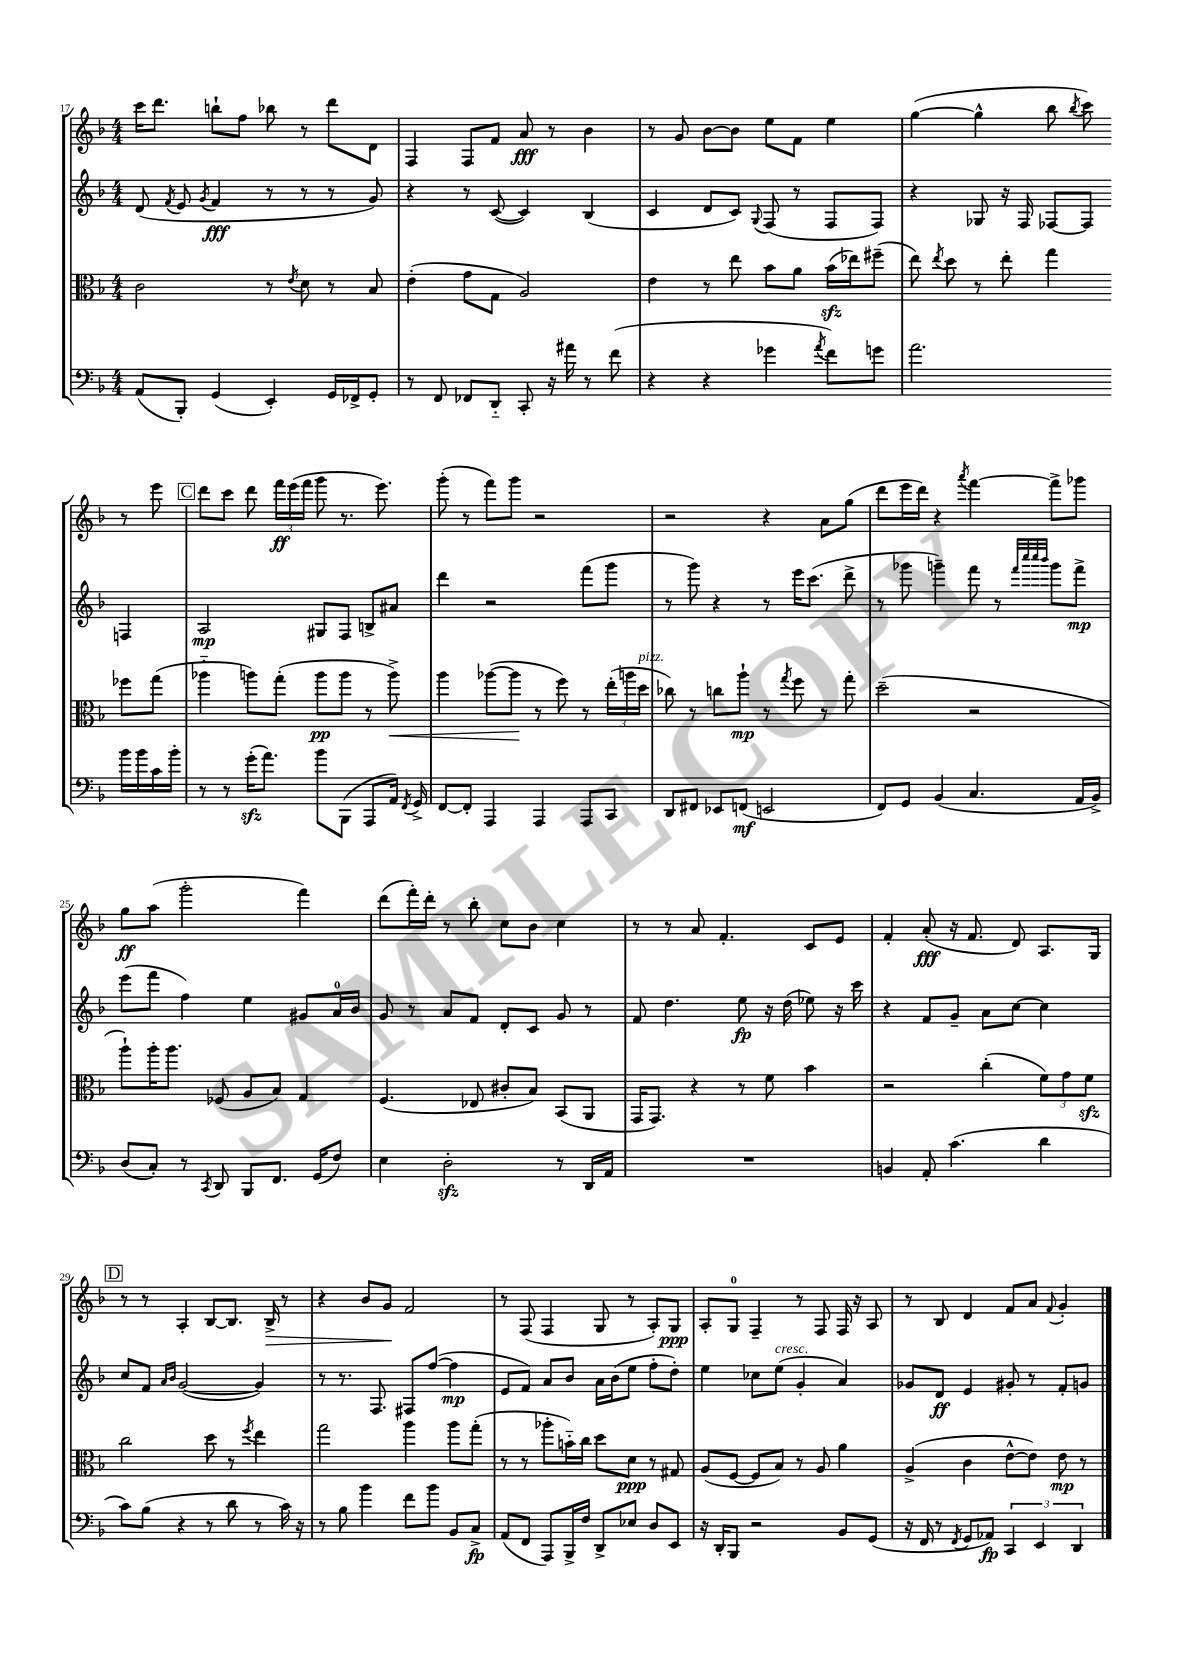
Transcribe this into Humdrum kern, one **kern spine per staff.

**kern	**dynam	**kern	**dynam	**kern	**dynam	**kern	**dynam
*part4	*part4	*part3	*part3	*part2	*part2	*part1	*part1
*staff4	*staff4	*staff3	*staff3	*staff2	*staff2	*staff1	*staff1
*clefF4	*	*clefC3	*	*clefG2	*	*clefG2	*
*k[b-]	*	*k[b-]	*	*k[b-]	*	*k[b-]	*
*M4/4	*	*M4/4	*	*M4/4	*	*M4/4	*
=17	=17	=17	=17	=17	=17	=17	=17
(8AA/L	.	2c\	.	(8d/	.	16ccc\KL	.
.	.	.	.	.	.	8.ddd\J	.
.	.	.	.	8qf/	.	.	.
8BBB-'/J)	.	.	.	8e/	.	.	.
.	.	.	.	8qg/	.	.	.
(4GG/	.	.	.	4f/	fff	8bbn`\L	.
.	.	.	.	.	.	8ff\J	.
4EE'/)	.	8r	.	8r	.	8bb-X\	.
.	.	8qe/	.	.	.	.	.
.	.	8d\	.	8r	.	8r	.
16GG/LL	.	8r	.	8r	.	8ddd\L	.
16FF-X^/J	.	.	.	.	.	.	.
8GG'/J	.	8B-/	.	8g/)	.	8d\J	.
=18	=18	=18	=18	=18	=18	=18	=18
8r	.	(4e'\	.	4r	.	4F/	.
8FF/	.	.	.	.	.	.	.
8FF-X/L	.	8g\L	.	8r	.	8F/L	.
8DD/J	.	8G\J	.	([8c/	.	8f/J	.
8CC'/	.	2A/)	.	4c/])	.	8a/	fff
16r	.	.	.	.	.	8r	.
16a#X\	.	.	.	.	.	.	.
8r	.	.	.	(4B-/	.	4b-\	.
(8f\	.	.	.	.	.	.	.
=19	=19	=19	=19	=19	=19	=19	=19
4r	.	4e\	.	4c/	.	8r	.
.	.	.	.	.	.	8g/	.
4r	.	8r	.	8d/L	.	[8b-\L	.
.	.	8ee\	.	8c/J)	.	8b-\J]	.
.	.	.	.	8qqG/	.	.	.
4g-X\	.	8b-\L	.	(8F/	.	8ee\L	.
.	.	8a\J	.	8r	.	8f\J	.
8qa/	.	.	.	.	.	.	.
8f\L)	.	(16b-zz\LL	.	8F/L	.	4ee\	.
.	.	16ee-X\J)	.	.	.	.	.
8gn\J	.	(8ff#X~\J	.	8F/J)	.	.	.
=20	=20	=20	=20	=20	=20	=20	=20
2.a\	.	8ee\)	.	4r	.	([4gg\	.
.	.	8qee/	.	.	.	.	.
.	.	8dd\	.	.	.	.	.
.	.	8r	.	8G-X/	.	4gg^^\]	.
.	.	8ee'\	.	16r	.	.	.
.	.	.	.	16F/	.	.	.
.	.	4gg\	.	[8F-X/L	.	8bb-\	.
.	.	.	.	.	.	8qbb-/	.
.	.	.	.	8F-/J]	.	8ccc\)	.
16b-\LL	.	8ff-X\L	.	4Fn/	.	8r	.
16b-\	.	.	.	.	.	.	.
16c\	.	(8gg\J	.	.	.	8eee\	.
16b-'\JJ	.	.	.	.	.	.	.
!!LO:LB:g=z
!!LO:REH:place=s1:t=C
=21	=21	=21	=21	=21	=21	=21	=21
8r	.	4aa-X\	.	2A/	mp	8ddd\L	.
8r	.	.	.	.	.	8ccc\J	.
(16gzz'\KL	.	8aan\L)	.	.	.	8ddd\	.
8.a\J)	.	.	.	.	.	.	.
.	.	(8gg'\J	.	.	.	24fff\LL	ff
.	.	.	.	.	.	(24eee\	.
.	.	.	.	.	.	24fff\JJ	.
8b-\L	.	8aa\L	pp	8G#X/L	.	8ggg\	.
(8BBB-\J	.	8aa\J	.	8F/J	.	8.r	.
8AAA/L	.	8r	.	8Bn^/L	.	.	.
.	.	.	.	.	.	8.eee\)	.
!	!	!	!LO:HP:b	!	!	!	!
16AA/Jk)	.	8aa^\)	<	8a#X/J	.	.	.
8qFF/	.	.	.	.	.	.	.
16GG^/	.	.	.	.	.	.	.
=22	=22	=22	=22	=22	=22	=22	=22
[8FF/L	.	4aa\	.	4ddd\	.	(8ggg'\	.
8FF'/J]	.	.	.	.	.	8r	.
4AAA/	.	([8aa-X\L	.	2r	.	8fff\L)	.
.	.	8aa-\J]	.	.	.	8ggg\J	.
4AAA/	.	8r	[	.	.	2r	.
.	.	8ff\)	.	.	.	.	.
8AAA/L	.	8r	.	(8fff\L	.	.	.
8CC/J	.	(24ee'\LL	.	8ggg\J	.	.	.
.	.	24aan\	.	.	.	.	.
!	!	!LO:TX:a:i:t=pizz.	!	!	!	!	!
.	.	24dd\JJ	.	.	.	.	.
=23	=23	=23	=23	=23	=23	=23	=23
8DD/L	.	8cc-X\)	.	8r	.	2r	.
8FF#X/J	.	8r	.	8ggg\)	.	.	.
8EE-X/L	.	8ccn\L	.	4r	.	.	.
(8FFn/J	mf	8aa`\J	mp	.	.	.	.
2EEn/	.	8r	.	8r	.	4r	.
.	.	8qgg/	.	.	.	.	.
.	.	8ff\	.	16eee\KL	.	.	.
.	.	.	.	(8.ccc\J	.	.	.
.	.	8r	.	.	.	8a\L	.
.	.	8gg'\	.	8ddd^\	.	(8gg\J	.
=24	=24	=24	=24	=24	=24	=24	=24
8FF/L)	.	(2dd~\	.	8r	.	8ddd\L	.
8GG/J	.	.	.	8ggg-X\	.	16eee\L	.
.	.	.	.	.	.	16ddd\JJ)	.
(4BB-/	.	.	.	4gggn~\)	.	4r	.
.	.	.	.	.	.	8qaaa/	.
4.C/	.	2r	.	8fff\	.	[4fff\	.
.	.	.	.	8r	.	.	.
.	.	.	.	32qqfff/LLL	.	.	.
.	.	.	.	32qqcccc/	.	.	.
.	.	.	.	32qqcccc/	.	.	.
.	.	.	.	32qqbbb-/JJJ	.	.	.
.	.	.	.	8ggg\L	.	8fff^\L]	.
16AA/LL	.	.	.	8fff^\J	mp	8ggg-X\J	.
16BB-^/JJ)	.	.	.	.	.	.	.
!!LO:LB:g=z
=25	=25	=25	=25	=25	=25	=25	=25
(8D/L	.	8aa`\L)	.	(8eee\L	.	8gg\L	ff
8C'/J)	.	16aa'\K	.	8fff\J	.	(8aa\J	.
.	.	8.aa\J	.	.	.	.	.
8r	.	.	.	4ff\)	.	2ggg'\	.
8qCC/	.	.	.	.	.	.	.
8DD/	.	(8F-X/	.	.	.	.	.
8BBB-/L	.	8A/L	.	4ee\	.	.	.
8.FF/J	.	8B-/J)	.	.	.	.	.
.	.	4G/	.	8g#X/L	.	4fff\)	.
(16GG/KL	.	.	.	.	.	.	.
8F/J)	.	.	.	16a/L	.	.	.
.	.	.	.	16b-/JJ	.	.	.
=26	=26	=26	=26	=26	=26	=26	=26
4E\	.	(4.F/	.	8g/	.	(8ddd\L	.
.	.	.	.	8r	.	16fff'\L)	.
.	.	.	.	.	.	16ddd'\JJ	.
2Dzz'\	.	.	.	8a/L	.	8r	.
.	.	8E-X/	.	8f/J	.	8bb-'\	.
.	.	8c#X'/L	.	8d'/L	.	8cc\L	.
.	.	8B-/J)	.	8c/J	.	8b-\J	.
8r	.	(8BB-/L	.	8g/	.	4cc\	.
16DD/LL	.	8AA/J	.	8r	.	.	.
16AA/JJ	.	.	.	.	.	.	.
=27	=27	=27	=27	=27	=27	=27	=27
1r	.	16GG/KL	.	8f/	.	8r	.
.	.	8.GG/J)	.	.	.	.	.
.	.	.	.	4.dd\	.	8r	.
.	.	4r	.	.	.	8a/	.
.	.	.	.	.	.	4.f'/	.
.	.	8r	.	8ee\	fp	.	.
.	.	8f\	.	16r	.	.	.
.	.	.	.	(16dd\	.	.	.
.	.	4b-\	.	8ee-X\)	.	8c/L	.
.	.	.	.	16r	.	8e/J	.
.	.	.	.	16ccc\	.	.	.
=28	=28	=28	=28	=28	=28	=28	=28
4BBn/	.	2r	.	4r	.	4f'/	.
8AA'/	.	.	.	8f/L	.	(8a'/	fff
(4.c\	.	.	.	8g~/J	.	16r	.
.	.	.	.	.	.	8.f/	.
.	.	(4cc'\	.	8a\L	.	.	.
.	.	.	.	[8cc\J	.	8d/)	.
4d\	.	12f\L)	.	4cc\]	.	8.A/L	.
.	.	12g\	.	.	.	.	.
.	.	12fzz\J	.	.	.	.	.
.	.	.	.	.	.	16G/Jk	.
!!LO:LB:g=z
!!LO:REH:place=s1:t=D
=29	=29	=29	=29	=29	=29	=29	=29
8c\L)	.	2cc\	.	8cc/L	.	8r	.
(8B-\J	.	.	.	8f/J	.	8r	.
.	.	.	.	16qqa/LL	.	.	.
.	.	.	.	16qqb-/JJ	.	.	.
4r	.	.	.	([2g/	.	4A'/	.
8r	.	8dd\	.	.	.	[8B-/L	.
8d\	.	8r	.	.	.	8.B-/J]	.
.	.	8qff/	.	.	.	.	.
8r	.	4ee\	.	4g/])	.	.	.
!	!	!	!	!	!	!	!LO:HP:b
.	.	.	.	.	.	16B-^/	>
16c\)	.	.	.	.	.	8r	.
16r	.	.	.	.	.	.	.
=30	=30	=30	=30	=30	=30	=30	=30
8r	.	2gg\	.	8r	.	4r	.
8B-\	.	.	.	8.r	.	.	.
4b-\	.	.	.	.	.	8b-/L	.
.	.	.	.	8.F/	.	.	.
.	.	.	.	.	.	8g/J	.
8f\L	.	4aa\	.	8F#X/L	.	2f/	]
8b-\J	.	.	.	([8ff/J	.	.	.
8BB-/L	.	8aa\L	.	4ff\]	mp	.	.
8C^/J	fp	(8gg'\J	.	.	.	.	.
=31	=31	=31	=31	=31	=31	=31	=31
(8AA/L	.	8r	.	8e/L	.	8r	.
8FF/J	.	8r	.	8f/J)	.	(8F/	.
8AAA/L)	.	8aa-X'\L	.	8a/L	.	4F/	.
16BBB-^/L	.	16bn\L)	.	8b-/J	.	.	.
16F/JJ	.	16cc\JJ	.	.	.	.	.
8DD^/L	.	8dd\L	.	16a\LL	.	8G/	.
.	.	.	.	(16b-\J	.	.	.
8E-X/J	.	8d\J	ppp	8ee\J	.	8r	.
8D/L	.	8r	.	8ff'\L	.	8A'/L)	.
8EE/J	.	8G#X/	.	8dd'\J)	.	8G/J	ppp
=32	=32	=32	=32	=32	=32	=32	=32
16r	.	(8A/L	.	4ee\	.	8A'/L	.
16DD'/KL	.	.	.	.	.	.	.
8BBB-/J	.	[8F/J	.	.	.	8G/J	.
2r	.	8F/L]	.	8cc-X\L	.	4F~/	.
!	!	!	!	!LO:TX:a:i:t=cresc.	!	!	!
.	.	8B-/J)	.	(8ee\J	.	.	.
.	.	8r	.	4g'/	.	8r	.
.	.	8A/	.	.	.	8F/	.
8BB-/L	.	4a\	.	4a/)	.	16F/	.
.	.	.	.	.	.	16r	.
(8GG/J	.	.	.	.	.	8A/	.
=33	=33	=33	=33	=33	=33	=33	=33
16r	.	(4A^/	.	8g-X/L	.	8r	.
16FF/	.	.	.	.	.	.	.
8r	.	.	.	8d/J	ff	8B-/	.
8qFF/	.	.	.	.	.	.	.
8GG/L	.	4c\	.	4e/	.	4d/	.
8AA-X/J)	fp	.	.	.	.	.	.
6CC/	.	[8e^^\L	.	8g#X'/	.	8f/L	.
.	.	8e\J])	.	8r	.	8a/J	.
6EE/	.	.	.	.	.	.	.
.	.	.	.	.	.	8qqf/	.
.	.	8e\	mp	8f'/L	.	4g'/	.
6DD/	.	.	.	.	.	.	.
.	.	8r	.	8gn/J	.	.	.
==	==	==	==	==	==	==	==
*-	*-	*-	*-	*-	*-	*-	*-
